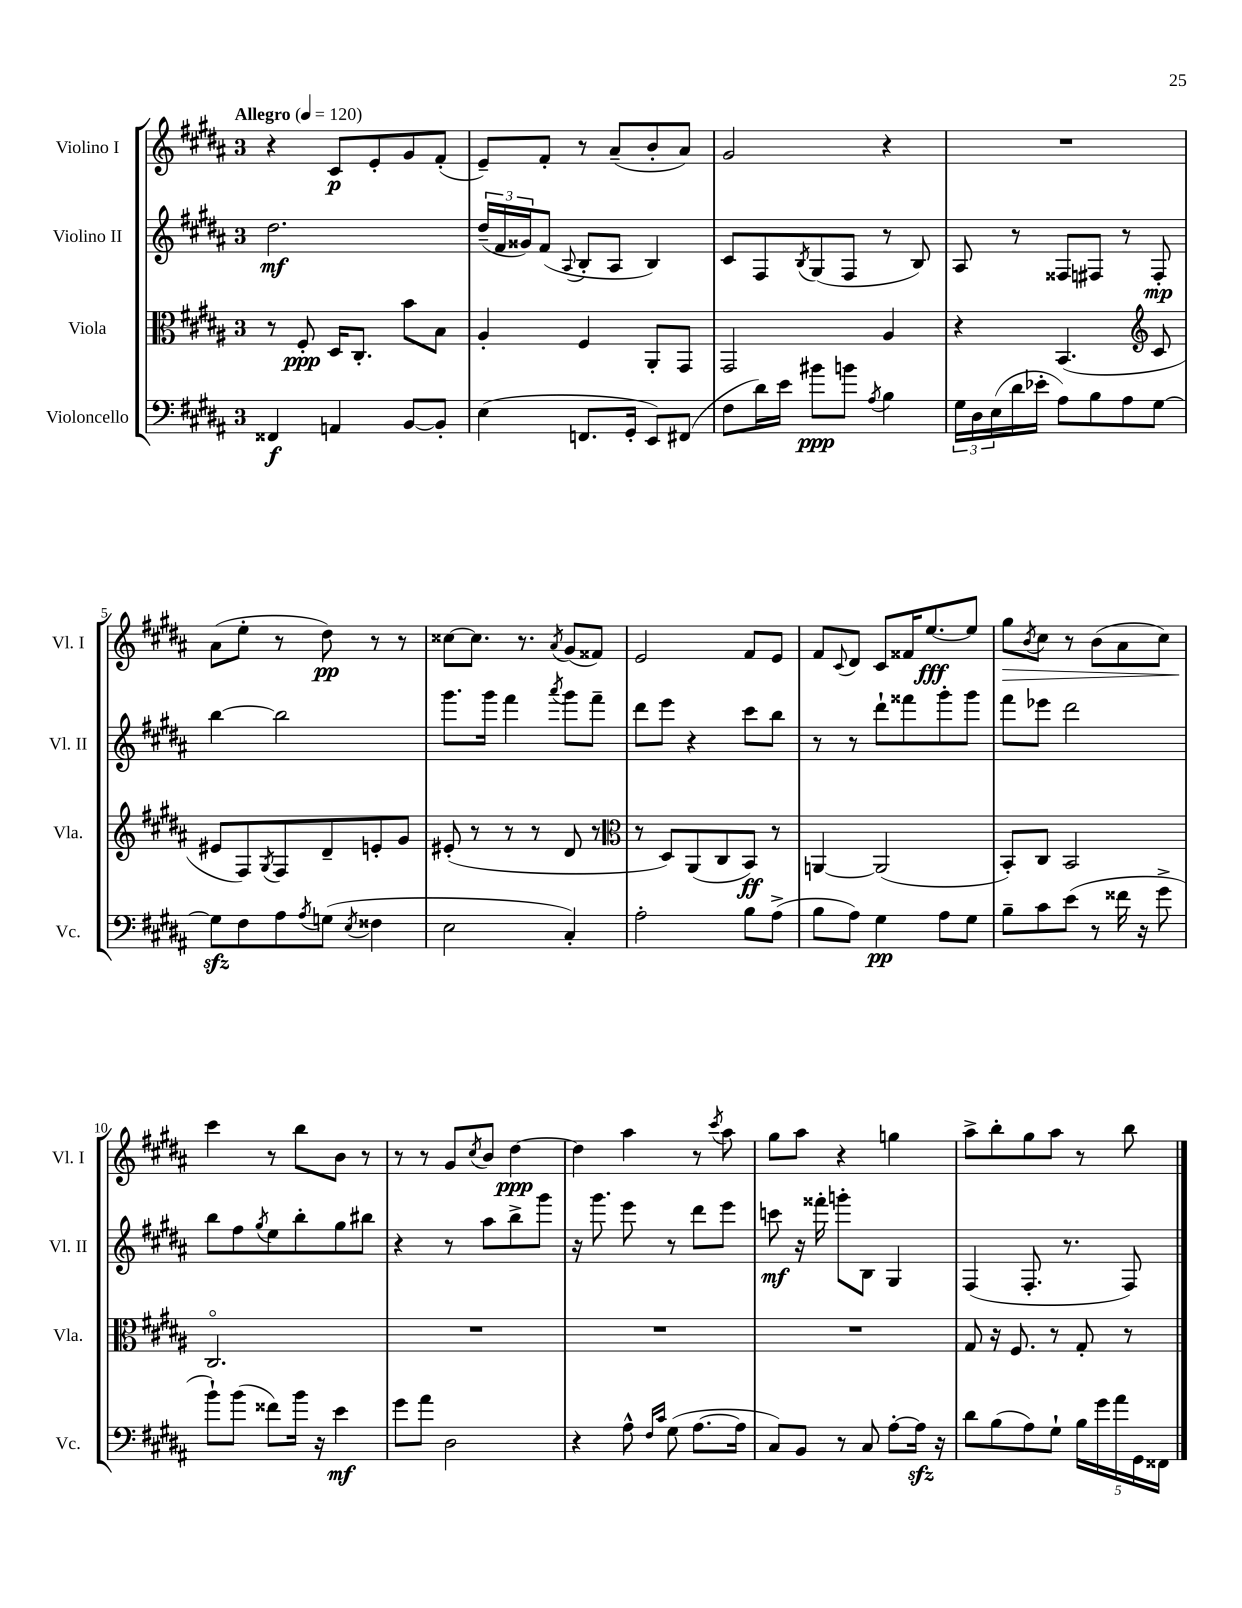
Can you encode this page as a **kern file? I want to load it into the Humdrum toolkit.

**kern	**kern	**kern	**kern
*staff4	*staff3	*staff2	*staff1
*clefF4	*clefC3	*clefG2	*clefG2
*k[f#c#g#d#a#]	*k[f#c#g#d#a#]	*k[f#c#g#d#a#]	*k[f#c#g#d#a#]
*M3/4	*M3/4	*M3/4	*M3/4
*MM120	*MM120	*MM120	*MM120
4FF##/	8r	2.dd#\	4r
.	8F#'/	.	.
4AA/	16D#/LK	.	8c#/L
.	8.C#'/J	.	.
.	.	.	8e'/
[8BB/L	8b\L	.	8g#/
8BB'/]J	8B\J	.	(8f#'/J
=	=	=	=
(4E\	4A#'/	(24dd#~/LL	8e~/L)
.	.	24f#/	.
.	.	24g##/J)	.
.	.	(8f#/J	8f#'/J
.	.	8qqA#/	.
8.FF/L	4F#/	8B'/L	8r
.	.	8A#/J	(8a#~/L
16GG#'/Jk	.	.	.
8EE/L)	8AA#'/L	4B/)	8b'/
(8FF#/J	8GG#/J	.	8a#/J)
=	=	=	=
8F#\L	2GG#/	8c#/L	2g#/
16d#\L)	.	8F#/	.
16e\JJ	.	.	.
.	.	8qB/	.
8b#\L	.	(8G#/	.
8b\J	.	8F#/J	.
8qA#/	.	.	.
4B\	4A#/	8r	4r
.	.	8B/)	.
=	=	=	=
24G#\LL	4r	8A#/	2.r
24D#\	.	.	.
(24E\	.	.	.
16d#\	.	8r	.
16e-'\JJ	.	.	.
8A#\L)	(4.BB/	8F##/L	.
8B\	.	8F#/J	.
8A#\	.	8r	.
*	*clefG2	*	*
[8G#\J	8c#/	8F#'/	.
=	=	=	=
8G#\]L	8e#/L	[4bb\	(8a#\L
8F#\	8F#/)	.	8ee'\J
.	8qG#/	.	.
8A#\	8F#/	2bb\]	8r
8qA#/	.	.	.
(8G\J	8d#~/	.	8dd#\)
8qE/	.	.	.
4F##\	8e'/	.	8r
.	8g#/J	.	8r
=	=	=	=
2E\	(8e#'/	8.ggg#\L	[8cc##\L
.	8r	.	8.cc##\]J
.	.	16ggg#\Jk	.
.	8r	4fff#\	.
.	.	.	8.r
.	8r	.	.
.	.	8qaaa#/	8qa#/
4C#'/)	8d#/	8ggg#\L	(8g#/L
.	8r	8fff#~\J	8f##/J)
=	=	=	=
*	*clefC3	*	*
2A#'\	8r	8ddd#\L	2e/
.	8D#/L)	8eee\J	.
.	(8AA#/	4r	.
.	8C#/	.	.
8B\L	8BB/J)	8ccc#\L	8f#/L
(8A#^\J	8r	8bb\J	8e/J
=	=	=	=
8B\L	[4AA/	8r	8f#/L
.	.	.	8qqc#/
8A#\J)	.	8r	8d#/J
4G#\	(2AA/]	8ddd#`\L	8c#/L
.	.	8fff##\	16f##/K
.	.	.	[8.ee/
8A#\L	.	8ggg#'\	.
8G#\J	.	8ggg#\J	8ee/]J
=	=	=	=
8B~\L	8BB'/L)	8fff#\L	8gg#\L
.	.	.	8qb/
8c#\	8C#/J	8eee-\J	8cc#\J
(8e\J	2BB/	2ddd#\	8r
8r	.	.	(8b\L
16f##\	.	.	8a#\
16r	.	.	.
8g#^\	.	.	8cc#\J)
=	=	=	=
8b`\L)	2.C#o/	8bb\L	4ccc#\
(8b\J	.	8ff#\	.
.	.	8qgg#/	.
8f##\L)	.	8ee\	8r
16b\Jk	.	8bb'\	8bb\L
16r	.	.	.
4e\	.	8gg#\	8b\J
.	.	8bb#\J	8r
=	=	=	=
8g#\L	2.r	4r	8r
8a#\J	.	.	8r
2D#\	.	8r	8g#/L
.	.	.	8qcc#/
.	.	8aa#\L	8b/J
.	.	8bb^\	[4dd#\
.	.	8ggg#\J	.
=	=	=	=
4r	2.r	16r	4dd#\]
.	.	8.ggg#\	.
8A#^^\	.	8eee\	4aa#\
16qqF#/LL	.	.	.
16qqc#/JJ	.	.	.
(8G#\	.	8r	.
[8.A#\L	.	8ddd#\L	8r
.	.	.	8qccc#/
.	.	8eee\J	8aa#\
16A#\]Jk	.	.	.
=	=	=	=
8C#/L)	2.r	8ccc\	8gg#\L
8BB/J	.	16r	8aa#\J
.	.	16fff##'\	.
8r	.	8ggg'\L	4r
8C#/	.	8B\J	.
[8A#'\L	.	4G#/	4gg\
16A#\]Jk	.	.	.
16r	.	.	.
=	=	=	=
8d#\L	8G#/	(4F#/	8aa#^\L
(8B\	16r	.	8bb'\
.	8.F#/	.	.
8A#\)	.	8.F#'/	8gg#\
8G#`\J	8r	.	8aa#\J
.	.	8.r	.
20B\LL	8G#'/	.	8r
20g#\	.	.	.
20a#\	.	.	.
.	8r	8F#/)	8bb\
20GG#\	.	.	.
20FF##\JJ	.	.	.
==	==	==	==
*-	*-	*-	*-
